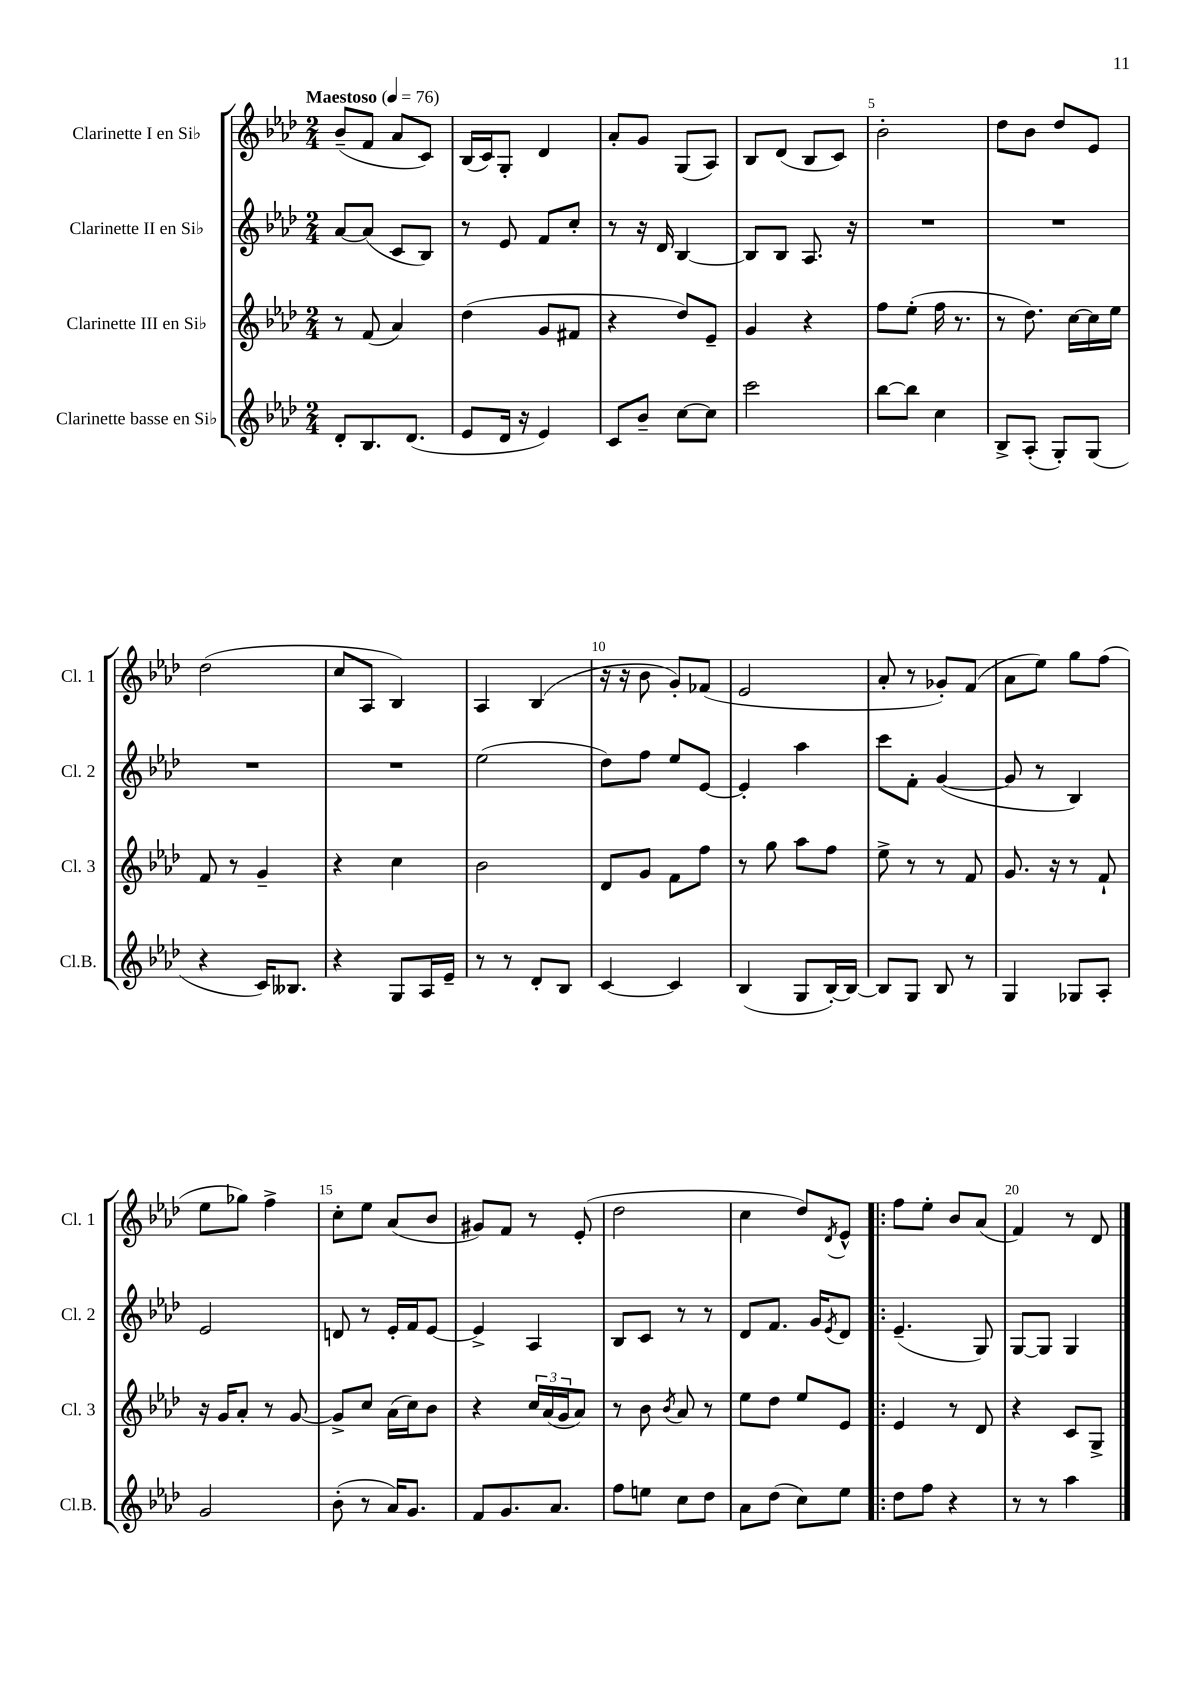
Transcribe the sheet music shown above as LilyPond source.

<<
\new StaffGroup <<
\new Staff = "s0" \with { instrumentName = "Clarinette I en Sib" shortInstrumentName = "Cl. 1" } {
    \clef treble \key aes \major \numericTimeSignature \time 2/4 \tempo "Maestoso" 4 = 76
    bes'8--( f'8 aes'8 c'8) |
    bes16( c'16) g8-. des'4 |
    aes'8-. g'8 g8( aes8) |
    bes8 des'8( bes8 c'8) |
    bes'2-. |
    des''8 bes'8 des''8 ees'8 |
    des''2( |
    c''8 aes8 bes4) |
    aes4 bes4( |
    r16 r16 bes'8 g'8-.) fes'8( |
    ees'2 |
    aes'8-. r8 ges'8-.) f'8( |
    aes'8 ees''8) g''8 f''8( |
    ees''8 ges''8) f''4-> |
    c''8-. ees''8 aes'8( bes'8 |
    gis'8) f'8 r8 ees'8-.( |
    des''2 |
    c''4 des''8) \acciaccatura { des'8 } ees'8-^ |
    \bar ".|:" f''8 ees''8-. bes'8 aes'8( |
    f'4) r8 des'8 \bar "|." |
}
\new Staff = "s1" \with { instrumentName = "Clarinette II en Sib" shortInstrumentName = "Cl. 2" } {
    \clef treble \key aes \major \numericTimeSignature \time 2/4
    aes'8~ aes'8( c'8 bes8) |
    r8 ees'8 f'8 c''8-. |
    r8 r16 des'16 bes4~ |
    bes8 bes8 aes8. r16 |
    R2 |
    R2 |
    R2 |
    R2 |
    ees''2( |
    des''8) f''8 ees''8 ees'8~ |
    ees'4-. aes''4 |
    c'''8 f'8-. g'4~( |
    g'8 r8 bes4) |
    ees'2 |
    d'8 r8 ees'16-. f'16 ees'8~ |
    ees'4-> aes4 |
    bes8 c'8 r8 r8 |
    des'8 f'8. g'16 \acciaccatura { ees'8 } des'8 |
    \bar ".|:" ees'4.--( g8) |
    g8~ g8 g4 \bar "|." |
}
\new Staff = "s2" \with { instrumentName = "Clarinette III en Sib" shortInstrumentName = "Cl. 3" } {
    \clef treble \key aes \major \numericTimeSignature \time 2/4
    r8 f'8( aes'4) |
    des''4( g'8 fis'8 |
    r4 des''8) ees'8-- |
    g'4 r4 |
    f''8 ees''8-.( f''16 r8. |
    r8 des''8.) c''16~ c''16 ees''16 |
    f'8 r8 g'4-- |
    r4 c''4 |
    bes'2 |
    des'8 g'8 f'8 f''8 |
    r8 g''8 aes''8 f''8 |
    ees''8-> r8 r8 f'8 |
    g'8. r16 r8 f'8-! |
    r16 g'16 aes'8-. r8 g'8~ |
    g'8-> c''8 aes'16( c''16) bes'8 |
    r4 \tuplet 3/2 { c''16 aes'16( g'16 } aes'8) |
    r8 bes'8 \acciaccatura { bes'8 } aes'8 r8 |
    ees''8 des''8 ees''8 ees'8 |
    \bar ".|:" ees'4 r8 des'8 |
    r4 c'8 g8-> \bar "|." |
}
\new Staff = "s3" \with { instrumentName = "Clarinette basse en Sib" shortInstrumentName = "Cl.B." } {
    \clef treble \key aes \major \numericTimeSignature \time 2/4
    des'8-. bes8. des'8.( |
    ees'8 des'16 r16 ees'4) |
    c'8 bes'8-- c''8~ c''8 |
    c'''2 |
    bes''8~ bes''8 c''4 |
    bes8-> aes8-.( g8-.) g8( |
    r4 c'16) beses8. |
    r4 g8 aes16 ees'16-- |
    r8 r8 des'8-. bes8 |
    c'4~ c'4 |
    bes4( g8 bes16~-.) bes16~ |
    bes8 g8 bes8 r8 |
    g4 ges8 aes8-. |
    g'2 |
    bes'8-.( r8 aes'16) g'8. |
    f'8 g'8. aes'8. |
    f''8 e''8 c''8 des''8 |
    aes'8 des''8( c''8) ees''8 |
    \bar ".|:" des''8 f''8 r4 |
    r8 r8 aes''4 \bar "|." |
}
>>
>>
\layout { \context { \Score \override BarNumber.break-visibility = ##(#f #t #t) barNumberVisibility = #(every-nth-bar-number-visible 5) } }
